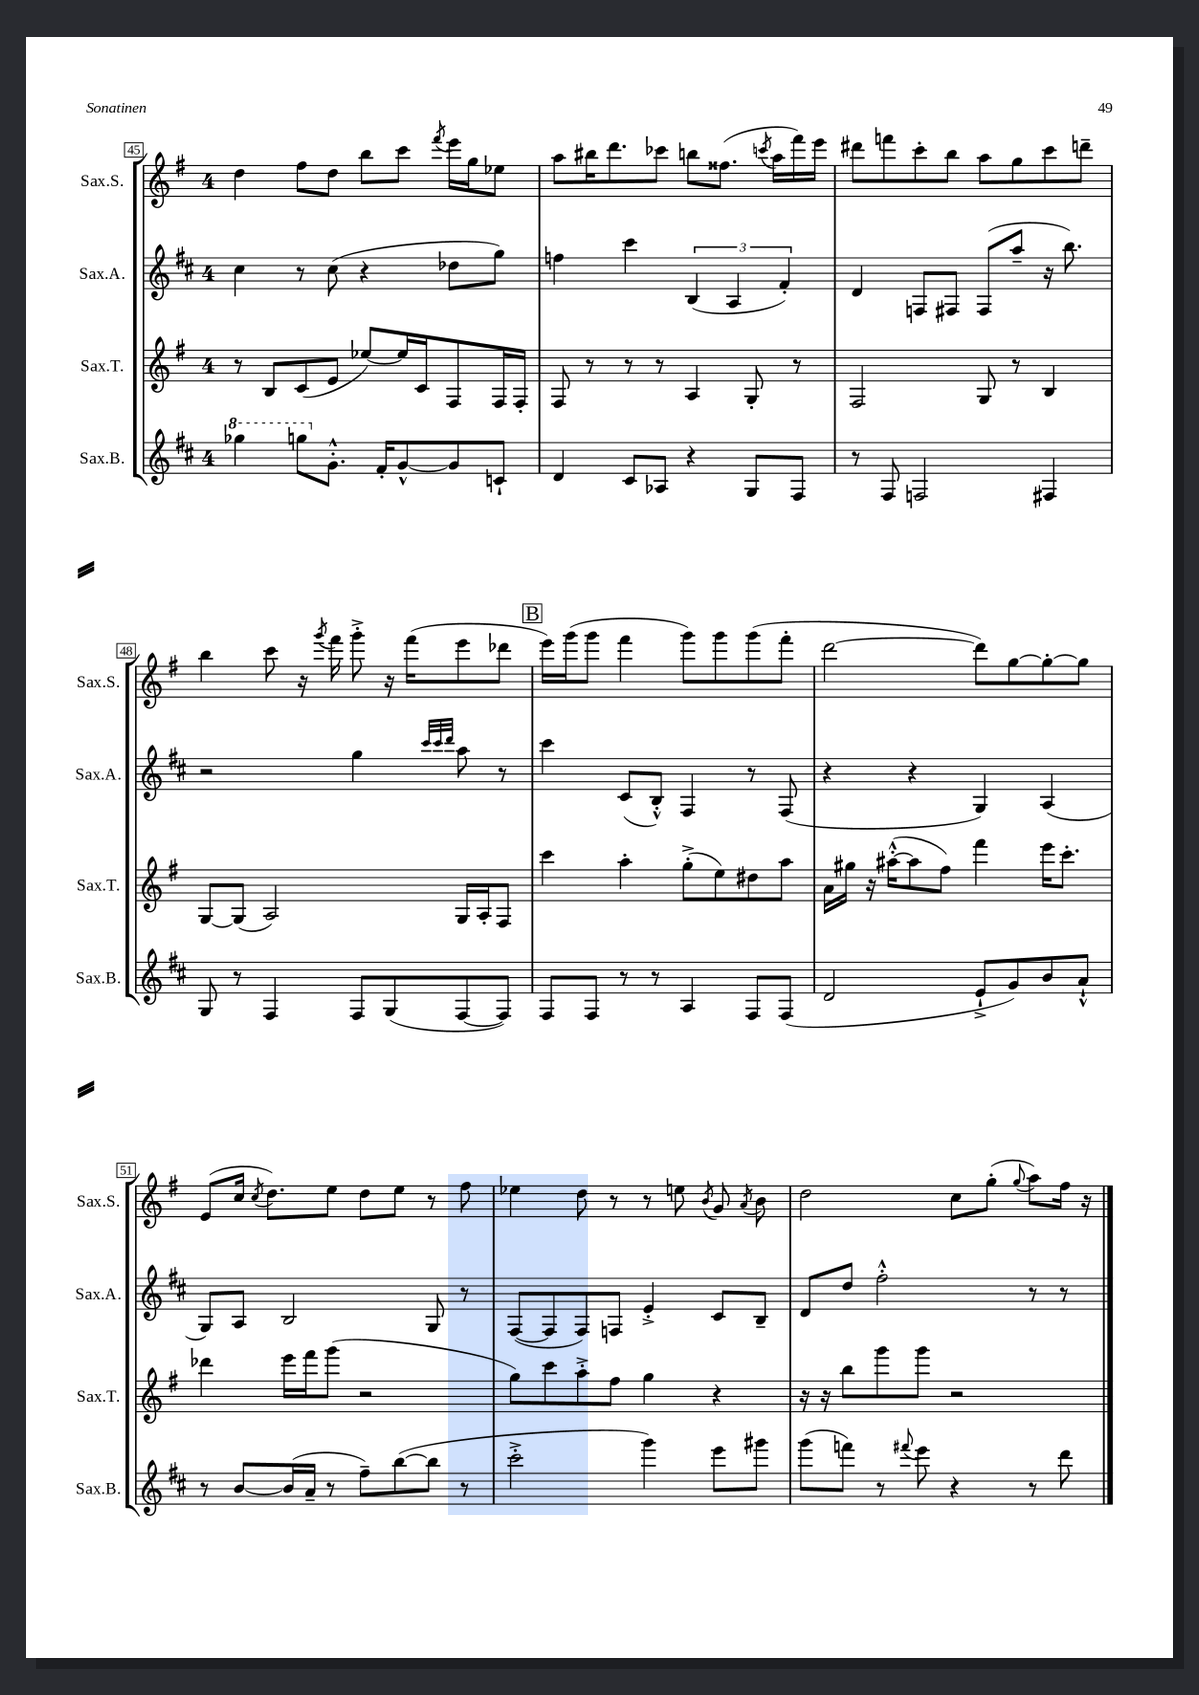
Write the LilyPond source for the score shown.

<<
\new StaffGroup <<
\new Staff = "s0" \with { instrumentName = "Sax.S." shortInstrumentName = "Sax.S." } {
    \clef treble \key g \major \once \override Staff.TimeSignature.style = #'single-digit \time 4/4
    \autoBeamOff d''4 fis''8[ d''8] b''8[ c'''8] \acciaccatura { fis'''8 } e'''16[ g''16 ees''8] |
    a''8[ bis''16 d'''8. ces'''8] b''8[ fisis''8.]( \acciaccatura { c'''8 } a''16[ fis'''16) e'''16] |
    dis'''8[ f'''8 c'''8-. b''8] a''8[ g''8 c'''8 d'''8]-- |
    b''4 c'''8 r16 \acciaccatura { g'''8 } fis'''16 g'''8-.-> r16 fis'''16[( e'''8 des'''8] |
    \mark \markup { \box "B" } e'''16[) g'''16( g'''8] fis'''4 g'''8[) g'''8 g'''8( fis'''8]-. |
    d'''2~ d'''8[) g''8~ g''8~-. g''8] |
    e'8[( c''16] \acciaccatura { c''8 } d''8.[) e''8] d''8[ e''8] r8 fis''8 |
    ees''4 d''8 r8 r8 e''8 \acciaccatura { b'8 } g'8 \acciaccatura { a'8 } b'8 |
    d''2 c''8[ g''8]-.( \appoggiatura { g''8 } a''8[) fis''16] r16 \bar "|." |
}
\new Staff = "s1" \with { instrumentName = "Sax.A." shortInstrumentName = "Sax.A." } {
    \clef treble \key d \major \once \override Staff.TimeSignature.style = #'single-digit \time 4/4
    \autoBeamOff cis''4 r8 cis''8( r4 des''8[ g''8]) |
    f''4 cis'''4 \tuplet 3/2 { b4( a4 fis'4-.) } |
    d'4 f8[ fis8] fis8[( a''8]-- r16 b''8.) |
    r2 g''4 \grace { cis'''32[ cis'''32 d'''32] } a''8 r8 |
    \mark \markup { \box "B" } cis'''4 cis'8[( b8]-.-^) fis4 r8 fis8( |
    r4 r4 g4) a4( |
    g8[) a8] b2 g8 r8 |
    fis8[~( fis8 fis8) f8] e'4-.-> cis'8[ b8]-- |
    d'8[ d''8] fis''2-.-^ r8 r8 \bar "|." |
}
\new Staff = "s2" \with { instrumentName = "Sax.T." shortInstrumentName = "Sax.T." } {
    \clef treble \key g \major \once \override Staff.TimeSignature.style = #'single-digit \time 4/4
    \autoBeamOff r8 b8[ c'8( e'8] ees''8[~) ees''16 c'16 fis8 fis16 fis16]-. |
    fis8 r8 r8 r8 a4 g8-. r8 |
    fis2 g8 r8 b4 |
    g8[~ g8]( a2) g16[ a16-. fis8] |
    \mark \markup { \box "B" } c'''4 a''4-. g''8[-.->( e''8) dis''8 a''8] |
    a'16[ gis''16] r16 ais''16[~-.-^( ais''8 fis''8]) fis'''4 e'''16[ c'''8.]-. |
    des'''4 e'''16[ fis'''16 g'''8]( r2 |
    g''8[) c'''8 a''8-.-> fis''8] g''4 r4 |
    r16 r16 b''8[ g'''8 g'''8] r2 \bar "|." |
}
\new Staff = "s3" \with { instrumentName = "Sax.B." shortInstrumentName = "Sax.B." } {
    \clef treble \key d \major \once \override Staff.TimeSignature.style = #'single-digit \time 4/4
    \autoBeamOff \ottava #1 ges'''4 g'''8[ \ottava #0 g'8.]-.-^ fis'16[-. g'8~-^ g'8 c'8]-! |
    d'4 cis'8[ aes8] r4 g8[ fis8] |
    r8 fis8 f2 fis4 |
    g8 r8 fis4 fis8[ g8( fis8~ fis8]) |
    \mark \markup { \box "B" } fis8[ fis8] r8 r8 a4 fis8[ fis8]( |
    d'2 e'8[-!-> g'8) b'8 a'8]-!-^ |
    r8 b'8[~ b'16( a'16]-- r8 fis''8[--) b''8~( b''8] r8 |
    cis'''2-.-> g'''4) e'''8[ gis'''8] |
    g'''8[( f'''8]) r8 \appoggiatura { fis'''8 } e'''8 r4 r8 d'''8 \bar "|." |
}
>>
>>
\layout { \context { \Score currentBarNumber = #45 \override BarNumber.stencil = #(make-stencil-boxer 0.1 0.3 ly:text-interface::print) } }
